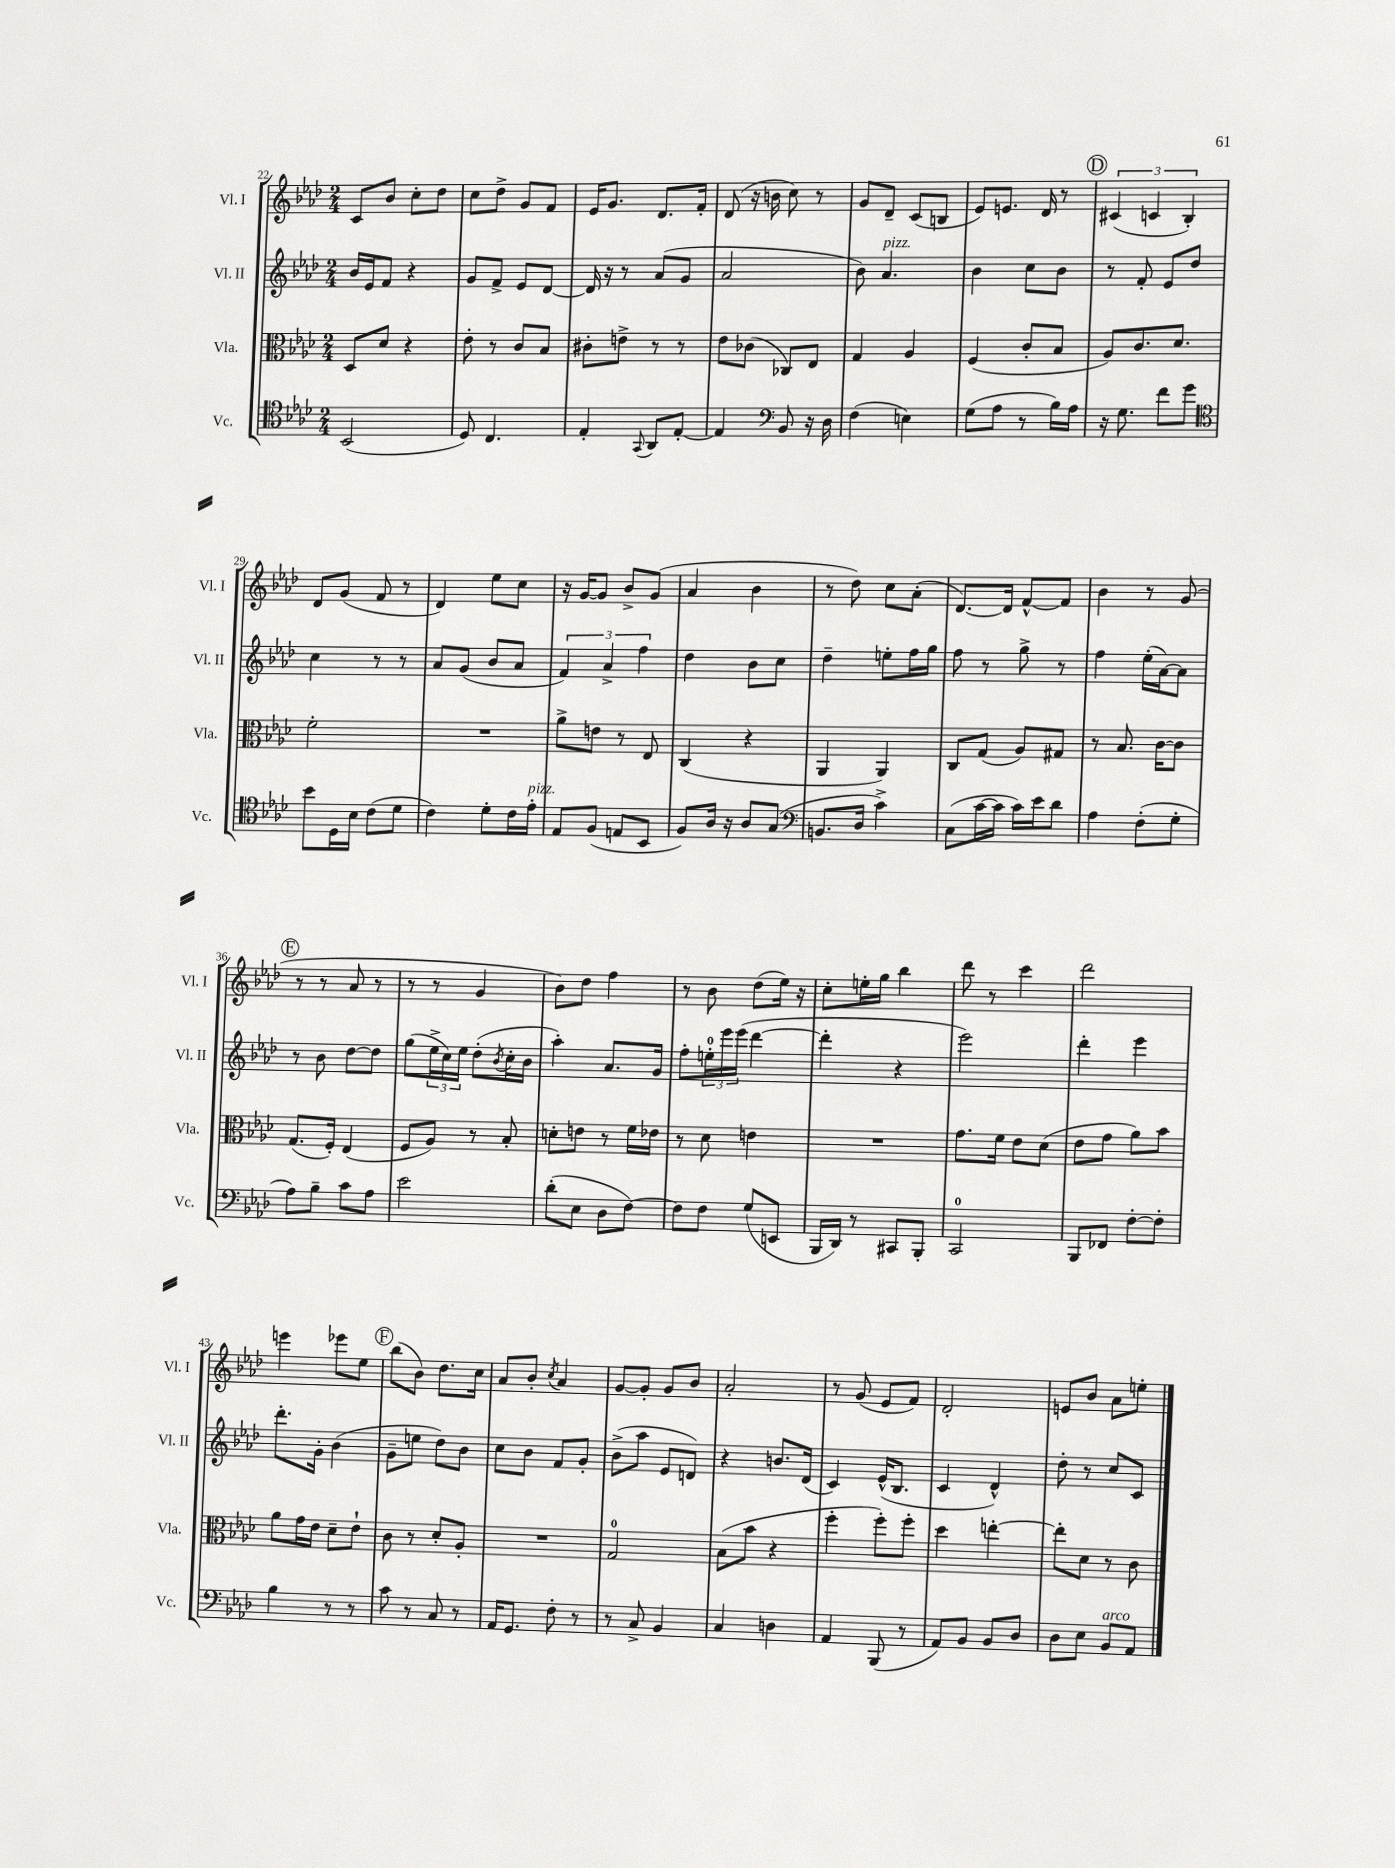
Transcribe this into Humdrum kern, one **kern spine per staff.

**kern	**kern	**kern	**kern
*part4	*part3	*part2	*part1
*staff4	*staff3	*staff2	*staff1
*I"Vc.	*I"Vla.	*I"Vl. II	*I"Vl. I
*I'Vc.	*I'Vla.	*I'Vl. II	*I'Vl. I
*clefC4	*clefC3	*clefG2	*clefG2
*k[b-e-a-d-]	*k[b-e-a-d-]	*k[b-e-a-d-]	*k[b-e-a-d-]
*M2/4	*M2/4	*M2/4	*M2/4
=22	=22	=22	=22
(2BB-/	8D-/L	16b-/LL	8c/L
.	.	16e-/J	.
.	8d-/J	8f/J	8b-/J
.	4r	4r	8cc'\L
.	.	.	8dd-\J
=23	=23	=23	=23
8D-/)	8e-'\	8g/L	8cc\L
4.C/	8r	8f^/J	8dd-^\J
.	8c/L	8e-/L	8g/L
.	8B-/J	[8d-/J	8f/J
=24	=24	=24	=24
4E-'/	8c#X'\L	16d-/]	16e-/KL
.	.	16r	8.g/J
.	8en^\J	8r	.
8qqGG/	.	.	.
8AA-/L	8r	(8a-/L	8.d-/L
[8E-'/J	8r	8g/J	.
.	.	.	16f'/Jk
=25	=25	=25	=25
4E-/]	8e-\L	2a-/	(8d-/
.	(8c-X\J	.	16r
.	.	.	16bn\
*clefF4	*	*	*
8BB-/	8C-X/L)	.	8cc\)
16r	8E-/J	.	8r
16D-\	.	.	.
=26	=26	=26	=26
(4F\	4G/	8b-\)	8g/L
!	!	!LO:TX:a:i:t=pizz.	!
.	.	4.a-/	8d-~/J
4En\)	4A-/	.	(8c/L
.	.	.	8Bn/J
=27	=27	=27	=27
(8G\L	(4F/	4b-\	8e-/L)
8A-\J	.	.	8.en/J
8r	8c'/L	8cc\L	.
.	.	.	16d-/
16B-\LL)	8B-/J	8b-\J	8r
16A-\JJ	.	.	.
!!LO:REH:place=s1:t=D
=28	=28	=28	=28
16r	8A-/L)	8r	(6c#X/
8.G\	.	.	.
.	8.c/	8f'/	.
.	.	.	6cn/
8f\L	.	8e-/L	.
.	8.d-/J	.	.
.	.	.	6B-'/)
8g\J	.	8dd-/J	.
!!LO:LB:g=z
=29	=29	=29	=29
*clefC4	*	*	*
8b-\L	2f'\	4cc\	8d-/L
16D-\L	.	.	(8g/J
16B-\JJ	.	.	.
(8c\L	.	8r	8f/
8d-\J	.	8r	8r
=30	=30	=30	=30
4c\)	2r	8a-/L	4d-/)
.	.	(8g/J	.
8d-'\L	.	8b-/L	8ee-\L
16c\L	.	8a-/J	8cc\J
!LO:TX:a:i:t=pizz.	!	!	!
16e-'\JJ	.	.	.
=31	=31	=31	=31
8E-/L	8a-^\L	6f/)	16r
.	.	.	[16g/KL
(8F/J	8en\J	.	8g/J]
.	.	6a-^/	.
8En/L	8r	.	8b-^/L
.	.	6ff\	.
8BB-/J	8E-/	.	(8g/J
=32	=32	=32	=32
8F/L)	(4C/	4dd-\	4a-/
16A-/Jk	.	.	.
16r	.	.	.
8A-/L	4r	8b-\L	4b-\
(8G/J	.	8cc\J	.
=33	=33	=33	=33
*clefF4	*	*	*
8.BBn/L	4AA-/	4dd-~\	8r
.	.	.	8dd-\)
16D-/Jk	.	.	.
4c^\)	4AA-/)	8een'\L	8cc\L
.	.	16ff\L	(8a-'\J
.	.	16gg\JJ	.
=34	=34	=34	=34
(8C\L	8C/L	8ff\	[8.d-/L)
[16c\L	(8G/J	8r	.
16c\JJ]	.	.	16d-/Jk]
16c\LL)	8A-/L)	8gg^\	[8f^^/L
16e-\J	.	.	.
8d-\J	8G#X/J	8r	8f/J]
=35	=35	=35	=35
4A-\	8r	4ff\	4b-\
.	8.B-/	.	.
(8F'\L	.	(16ee-'\LL	8r
.	[16c\KL	[16a-\J)	.
8G'\J	8c\J]	8a-\J]	(8g/
!!LO:LB:g=z
!!LO:REH:place=s1:t=E
=36	=36	=36	=36
8A-\L)	(8.G/L	8r	8r
8B-~\J	.	8b-\	8r
.	16F'/Jk)	.	.
8c\L	(4E-/	[8dd-\L	8a-/
8A-\J	.	8dd-\J]	8r
=37	=37	=37	=37
2e-\	8F/L	(8gg\L	8r
.	8A-/J)	24ee-^\L	8r
.	.	24cc\)	.
.	.	24ee-\JJ	.
.	8r	(8dd-'\L	4g/
.	.	8qb-/	.
.	8B-'/	16cc'\L	.
.	.	16b-\JJ	.
=38	=38	=38	=38
(8d-'\L	8dn'\L	4aa-'\)	8b-\L)
8E-\J	8en\J	.	8dd-\J
8D-\L	8r	8.a-/L	4ff\
[8F\J)	16f\LL	.	.
.	16e-X\JJ	16g/Jk	.
=39	=39	=39	=39
8F\L]	8r	8ff'\L	8r
8F\J	8d-\	24een'\L	8b-\
.	.	24eee-\	.
.	.	(24eee-\JJ	.
(8G/L	4en\	[4ddd-\	(8dd-\L
8EEn/J	.	.	16ee-\Jk)
.	.	.	16r
=40	=40	=40	=40
16BBB-/LL	2r	4ddd-'\]	8cc'\L
16DD-/JJ)	.	.	.
8r	.	.	16een'\L
.	.	.	16gg\JJ
8CC#X/L	.	4r	4bb-\
8BBB-'/J	.	.	.
=41	=41	=41	=41
2CC/	8.g\L	2eee-\)	8ddd-\
.	.	.	8r
.	16f\Jk	.	.
.	8e-\L	.	4ccc\
.	(8d-\J	.	.
=42	=42	=42	=42
8BBB-/L	8e-\L	4ddd-'\	2ddd-\
8FF-X/J	8g\J	.	.
[8F'\L	8a-\L)	4eee-\	.
8F'\J]	8b-\J	.	.
!!LO:LB:g=z
=43	=43	=43	=43
4B-\	8a-\L	8.ddd-'\L	4eeen\
.	16g\L	.	.
.	16e-\JJ	16g'\Jk	.
8r	8d-~\L	(4b-\	8eee-X\L
8r	8e-`\J	.	8ee-\J
!!LO:REH:place=s1:t=F
=44	=44	=44	=44
8c\	8c\	8g~\L	(8bb-\L
8r	8r	8een\J	8b-\J)
8C/	8d-'/L	8dd-\L)	8.dd-\L
8r	8A-'/J	8b-\J	.
.	.	.	16cc\Jk
=45	=45	=45	=45
16AA-/KL	2r	8cc\L	8a-/L
8.GG/J	.	.	.
.	.	8b-\J	8b-'/J
.	.	.	8qcc/
8F'\	.	8f/L	4a-/
8r	.	8g'/J	.
=46	=46	=46	=46
8r	2G/	(8b-^\L	[8g/L
8C^/	.	8aa-\J	8g'/J]
4BB-/	.	8e-/L	8g/L
.	.	8dn/J)	8b-/J
=47	=47	=47	=47
4C/	(8B-\L	4r	2a-'/
.	8b-\J	.	.
4Dn\	4r	8.bn/L	.
.	.	(16d-/Jk	.
=48	=48	=48	=48
4AA-/	4ff'\	4c/)	8r
.	.	.	(8g/
(8BBB-/	8ff'\L)	(16e-^^/KL	8e-/L
.	.	8.B-/J	.
8r	8ff'\J	.	8f/J)
=49	=49	=49	=49
8AA-/L)	4dd-\	4c/	2d-'/
8BB-/J	.	.	.
8BB-/L	[4een'\	4d-^^/)	.
8D-/J	.	.	.
=50	=50	=50	=50
8D-\L	8ee'\L]	8dd-'\	8en/L
8E-\J	8d-\J	8r	8b-/J
!LO:TX:a:i:t=arco	!	!	!
8BB-/L	8r	8cc/L	8a-\L
8AA-/J	8c\	8c/J	8een'\J
==	==	==	==
*-	*-	*-	*-
